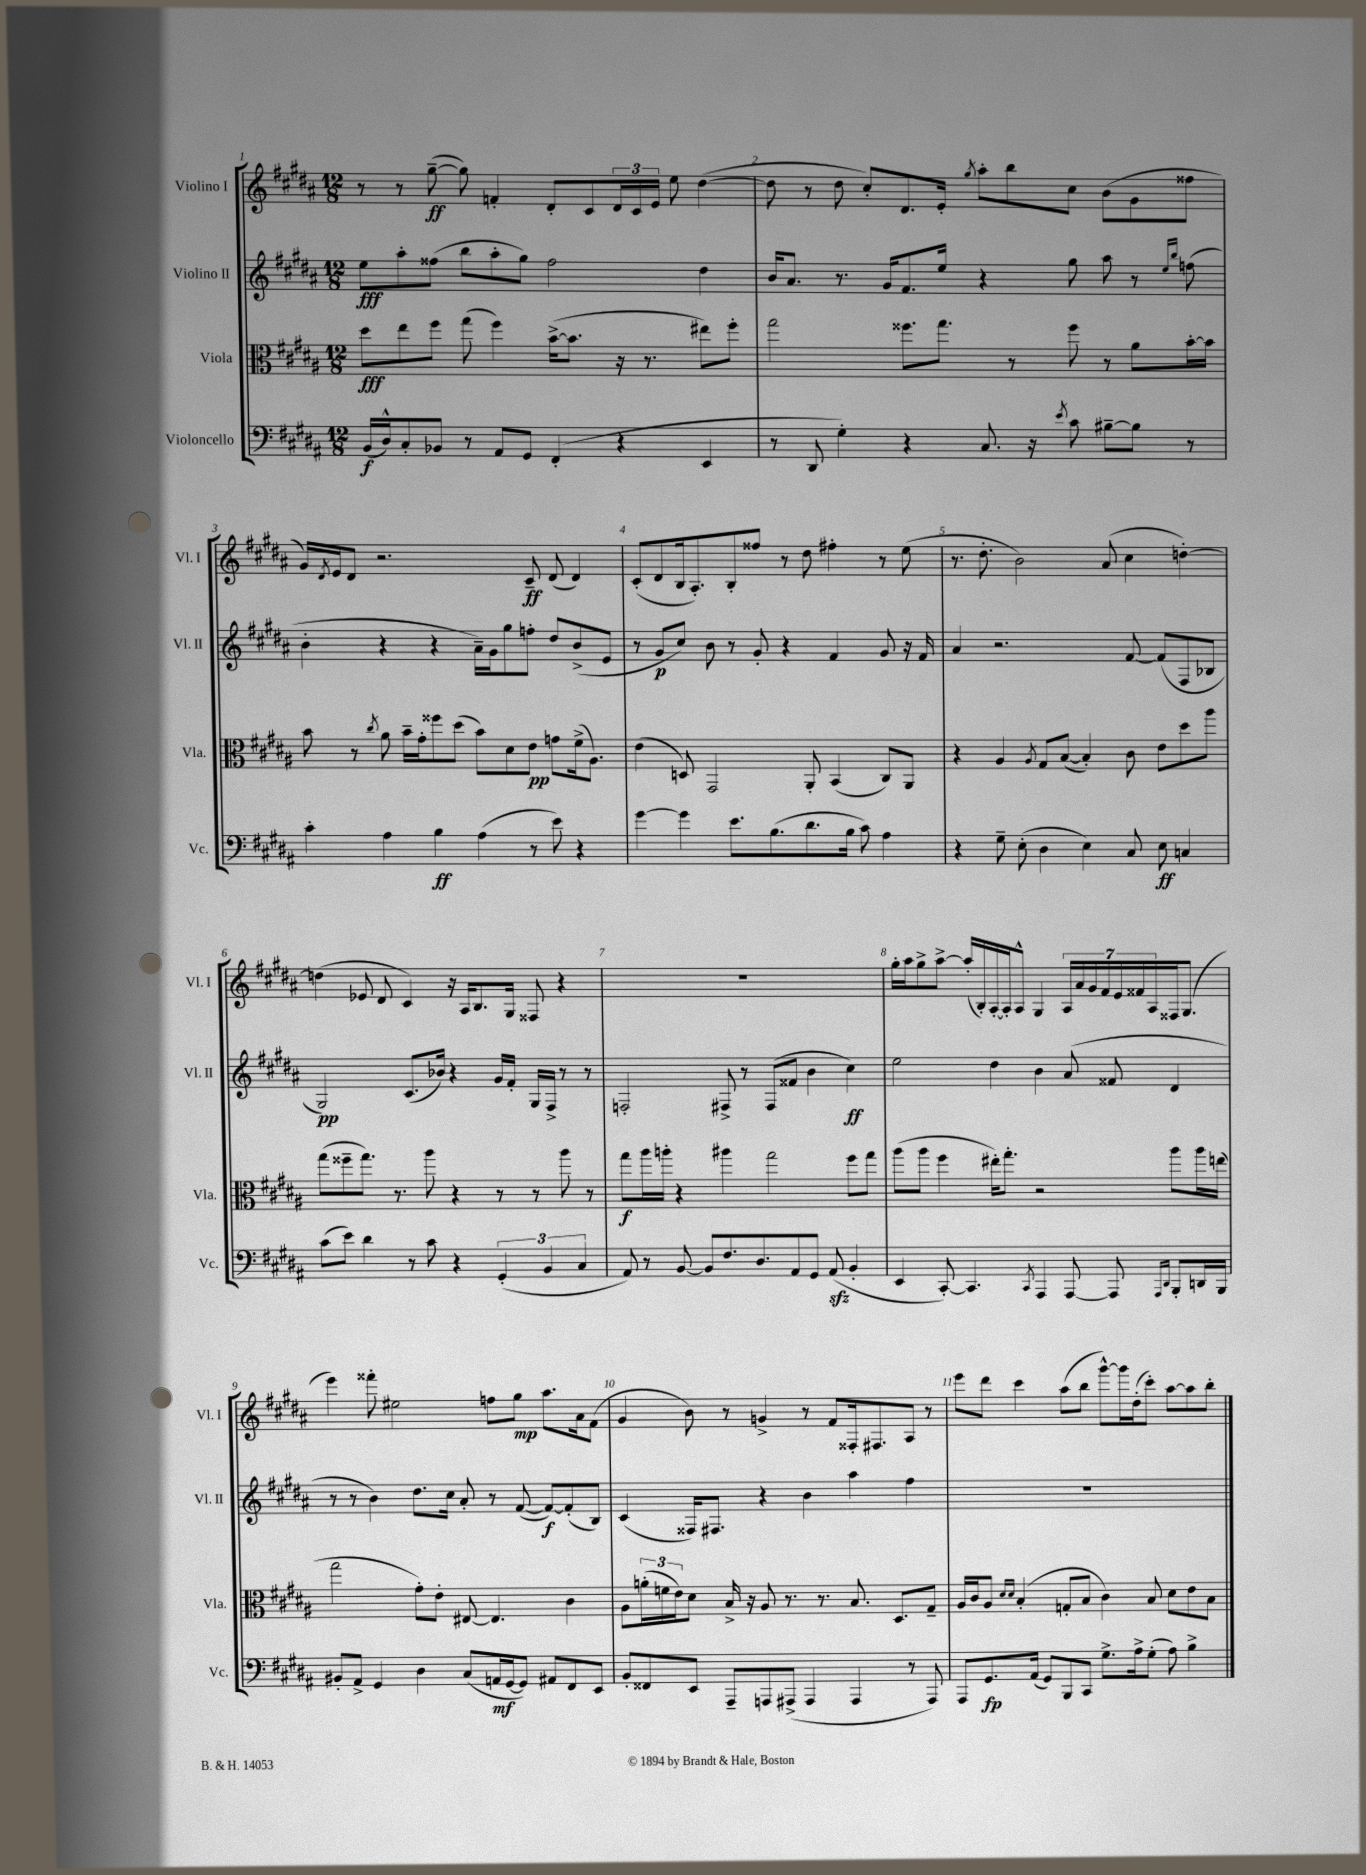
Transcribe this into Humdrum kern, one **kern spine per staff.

**kern	**kern	**kern	**kern
*staff4	*staff3	*staff2	*staff1
*clefF4	*clefC3	*clefG2	*clefG2
*k[f#c#g#d#a#]	*k[f#c#g#d#a#]	*k[f#c#g#d#a#]	*k[f#c#g#d#a#]
*M12/8	*M12/8	*M12/8	*M12/8
(16BB	8dd#	8ee	8r
16D#^^)	.	.	.
8C#'	8ee	8aa#'	8r
8BB-	8ff#	(8ff##	([8gg#~
8r	(8gg#	8bb	8gg#])
8AA#	4ff#)	8aa#'	4f'
8GG#	.	8gg#)	.
(4FF#'	([16b^	2ff##	8d#'
.	8.b]	.	.
.	.	.	8c#
4r	16r	.	24d#
.	.	.	24c#
.	8.r	.	.
.	.	.	24e
.	.	.	8ee
4EE	8ee#)	4dd#	([4dd#
.	8ff#'	.	.
=	=	=	=
8r	2gg#	16b	8dd#]
.	.	8.a#	.
8DD#	.	.	8r
4G#')	.	8.r	8dd#
.	.	.	8cc#')
.	.	16g#	.
4r	8.ff##	8.f#	8.d#
.	8.gg#	16ee	16e'
.	.	.	8qgg#
8.C#	.	4r	8aa#'
.	8r	.	8bb
16r	.	.	.
8qe	.	.	.
8c#	8ff##	8gg#	8cc#
[8B#~	8r	8aa#	(8b
8B#]	8a#	8r	8g#
.	.	16qqee	.
.	.	16qqbb	.
8r	[16b'	(8ff	8ff##
.	16b]	.	.
=	=	=	=
4c#'	8b	4b'	16g#)
.	.	.	8qd#
.	.	.	16e
.	8r	.	8d#
.	8qcc#	.	.
4A#	8a#	4r	2.r
.	16b~	.	.
.	16g#'	.	.
4B	8ff##	4r	.
.	(8dd#	.	.
(4A#	8b)	16a#~)	.
.	.	16g#	.
.	8d#	8gg#	.
8r	8e	8ff'	8c#~
8e)	8g	8dd#	(8d#
4r	(16f#^	(8b^	4d#)
.	8.A#)	.	.
.	.	8e	.
=	=	=	=
[4g#	(4e	8r	(8c#'
.	.	8g#	8d#
4g#]	8D)	8cc#)	16B
.	.	.	8.A#')
.	2GG#	8b	.
8.e	.	8r	8B'
.	.	8g#'	8ff##
(8.B	.	.	.
.	.	4r	8r
8.d#	8AA#'	.	8dd#
.	(4BB	4f#	4ff#'
16B	.	.	.
8c#)	.	.	.
4A#	8C#)	8g#	8r
.	8AA#	16r	(8ee
.	.	16f#	.
=	=	=	=
4r	4r	4a#	8.r
.	.	.	8.dd#'
8G#~	4A#	2.r	.
(8E'	.	.	2b)
.	8qA#	.	.
4D#	8G#	.	.
.	([8B	.	.
4E)	4B'])	.	.
.	.	.	(8a#
8C#	8c#	[8f#	4cc#
8E	8e	(8f#]	.
4C	8dd#	8F#	[4dd')
.	8aa#	8B-	.
=	=	=	=
(8c#	(8gg#	2G#)	(4dd]
8e)	8ff##~	.	.
4d#	8.gg#)	.	8e-
.	.	.	8d#
.	8.r	.	.
8r	.	(8.c#	4c#)
8c#	8aa#	.	.
.	.	16b-)	.
4r	4r	4r	16r
.	.	.	16A#
.	.	.	8.B
(6GG#'	8r	16g#	.
.	.	16f#'	16G#
.	8r	16G#	8F##
6BB	.	.	.
.	.	16F#^	.
.	8aa#	8r	4r
6C#	.	.	.
.	8r	8r	.
=	=	=	=
8AA#)	8gg#	2F'	1.r
8r	16aa#	.	.
.	16aa'	.	.
[8BB	4r	.	.
8BB]	.	.	.
8.F#	4aa#	8F#^	.
.	.	8r	.
8.D#	.	.	.
.	2gg#	(8F#	.
8AA#	.	8f##	.
8GG#	.	4b	.
(8AA#	.	.	.
4BB'	8ff#	4cc#)	.
.	8gg#	.	.
=	=	=	=
4EE	(8aa#	2ee	16gg#'
.	.	.	16aa#
.	8aa#	.	8gg#^
[8CC#')	4ff#	.	[8aa#^
4.CC#]	.	.	(16aa#']
.	.	.	16B')
.	16ee#')	4dd#	[16A#'
.	8.gg#'	.	16A#']
.	.	.	8A#^^
8qCC#	.	.	.
4AAA#	2r	4b	4G#
[8AAA#	.	(8a#	28A#
.	.	.	28a#
.	.	.	28g#
.	.	.	28f#
8AAA#]	.	8f##	.
.	.	.	28e
.	.	.	28f##
.	.	.	28A#
16qqAAA#	.	.	.
16qqDD#	.	.	.
8BBB'	8aa#	4d#	16F##
.	.	.	(8.G#
16DD	16aa#	.	.
16BBB	(16ee	.	.
=	=	=	=
8BB#'	2gg#	8r	4eee)
8AA#^	.	8r	.
4GG#	.	4b)	8fff##'
.	.	.	2ee#
4D#	8g#')	8.dd#	.
.	8e'	.	.
.	.	16cc#	.
(8C#	[8E#	8a#'	.
16AA	4.E#]	8r	8ff
[16GG#	.	.	.
8GG#])	.	([8f#	8gg#
8AA#	.	8f#_)	8.aa#
8FF#	4c#	(8f#']	.
.	.	.	16a#
8EE	.	8B)	(8f#
=	=	=	=
8BB'	8A#	(4c#	4g#
8FF##	(24a'	.	.
.	24f	.	.
.	24e)	.	.
8EE	8d#	16F##)	8b)
.	.	8.F#	.
8AAA#~	16B^	.	8r
.	16r	.	.
8AAA	8A#	4r	4g^
(8AAA#^	8.r	.	.
4AAA#	.	4b	8r
.	8.r	.	.
.	.	.	8f#
4AAA#	8.B	4aa#	16F##'
.	.	.	8.F#
.	8.D#	.	.
8r	.	4ff#	8A#
8AAA#)	8G#~	.	8r
=	=	=	=
8AAA#	16A#	1.r	8eee
.	16c#	.	.
8.GG#	8A#	.	8ddd#
.	16qqd#	.	.
.	16qqd#	.	.
.	(4B'	.	4ccc#
(16AA#	.	.	.
8GG#)	.	.	.
8BBB	8G'	.	(8aa#
8CC#	8B	.	8bb
8.G#^	4c#)	.	[8ggg#^^)
.	.	.	16ggg#]
16A#^	.	.	(16dd#'
(8G#'	8B	.	8ccc#')
8A#)	8d#	.	[8aa#
4B^	8e	.	8aa#]
.	8B	.	8bb'
==	==	==	==
*-	*-	*-	*-
